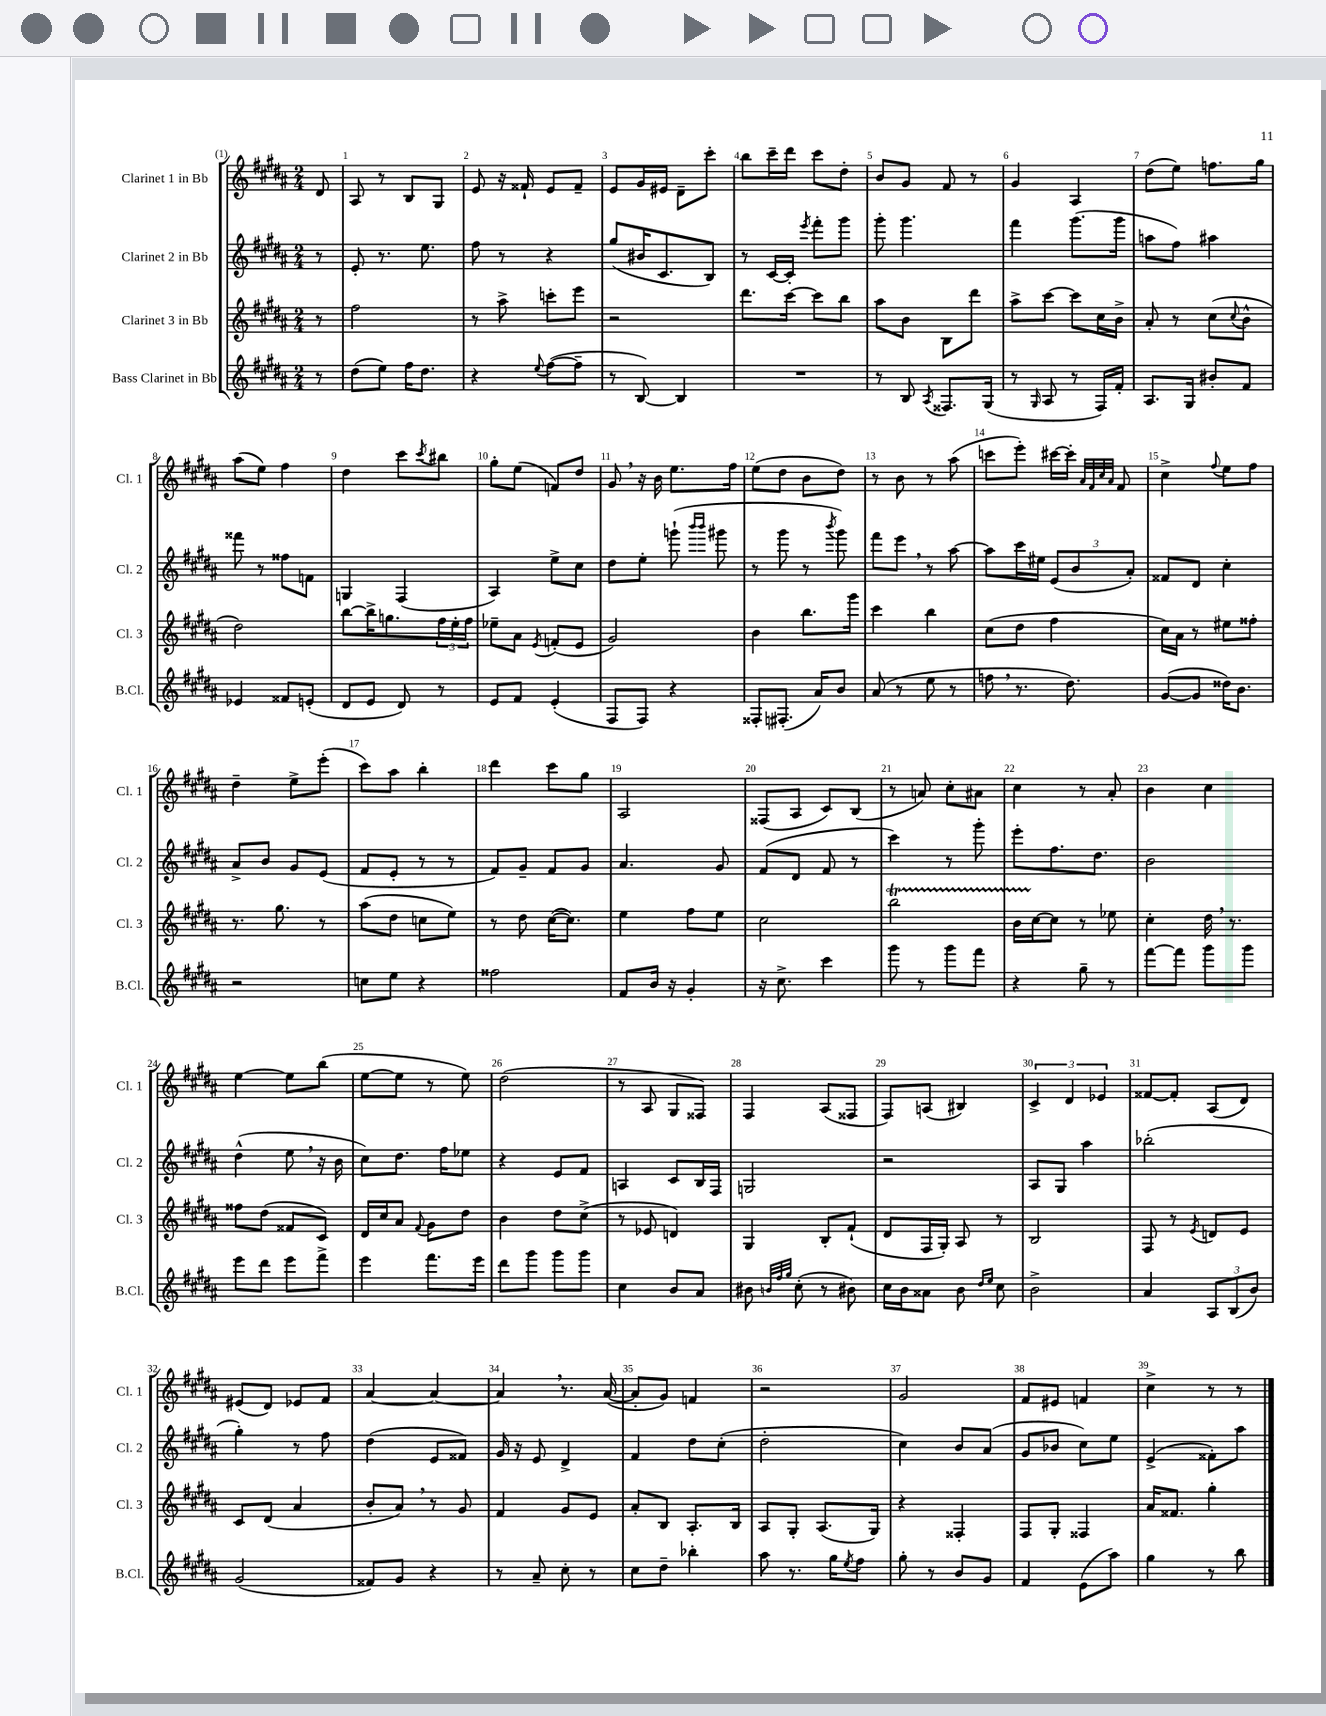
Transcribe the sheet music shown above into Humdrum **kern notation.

**kern	**kern	**kern	**kern
*staff4	*staff3	*staff2	*staff1
*clefG2	*clefG2	*clefG2	*clefG2
*k[f#c#g#d#a#]	*k[f#c#g#d#a#]	*k[f#c#g#d#a#]	*k[f#c#g#d#a#]
*M2/4	*M2/4	*M2/4	*M2/4
8r	8r	8r	8d#/
=	=	=	=
(8dd#\L	2ff#\	8e'/	8A#/
8ee\J)	.	8.r	8r
16ff#\LK	.	.	8B/L
8.dd#\J	.	8.ee\	.
.	.	.	8G#/J
=	=	=	=
4r	8r	8ff#\	8e/
.	8aa#^\	8r	16r
.	.	.	16f##`/
8qqee/	.	.	.
([8ff#\L	8ccc'\L	4r	8e/L
8ff#~\]J	8eee\J	.	8f##~/J
=	=	=	=
8r	2r	(8gg#/L	8e/L
[8B/)	.	16b#/K	16g#/L
.	.	8.c#/	16e#/JJ
4B/]	.	.	8d#~\L
.	.	8B/J)	8ccc#'\J
=	=	=	=
2r	8.ddd#\L	8r	8bb\L
.	.	[16c#/LL	16ccc#~\L
.	[16ccc#\Jk	16c#'/]JJ	16ddd#\JJ
.	.	8qeee/	.
.	8ccc#\]L	8fff#'\L	8ccc#\L
.	8bb\J	8ggg#\J	8dd#'\J
=	=	=	=
8r	8aa#\L	8ggg#'\	8b/L
8B/	8b\J	4.ggg#\	8g#/J
8qA#/	.	.	.
8.F##/L	8B\L	.	8f#/
.	8ddd#\J	.	8r
(16G#/Jk	.	.	.
=	=	=	=
8r	8aa#^\L	4fff#\	4g#/
16qqG#/	.	.	.
8A#/	[8ccc#\J	.	.
8r	8ccc#\]L	(8.ggg#\L	4A#/
16F#/LL)	16cc#\L	.	.
16f#'/JJ	16b^\JJ	16ggg#\Jk	.
=	=	=	=
8.A#/L	8a#'/	8aa\L	(8dd#\L
.	8r	8ff#\J)	8ee\J)
16G#/Jk	.	.	.
8b#'/L	(8cc#\L	4aa#\	8.ff\L
.	8qqcc#/	.	.
8f#/J	8b^^\J	.	.
.	.	.	16gg#\Jk
=	=	=	=
4e-/	2dd#\)	8fff##\	(8aa#\L
.	.	8r	8ee\J)
8f##/L	.	8ff##\L	4ff#\
(8e'/J	.	8f\J	.
=	=	=	=
8d#/L	[8bb\L	4G/	4dd#\
8e/J	16bb^\]K	.	.
.	8.gg\	.	.
8d#/)	.	(4F#/	8ccc#\L
.	.	.	8qccc#/
8r	24ff#\L	.	8bb#\J
.	24ee'\	.	.
.	24ff#\JJ	.	.
=	=	=	=
8e/L	8ee-~\L	4A#/)	8gg#'\L
8f#/J	8a#\J	.	(8ee\J
.	8qe/	.	.
(4e'/	(8f'/L	8ee^\L	8f/L)
.	8e/J	8cc#\J	8dd#/J
=	=	=	=
8F#/L	2g#/)	8dd#\L	8g#/
8F#/J)	.	8ee'\J	16r
.	.	.	16b\
4r	.	(8ggg`\	8.ee\L
.	.	16qqbbb/LL	.
.	.	16qqbbb/JJ	.
.	.	8ggg#\	.
.	.	.	16ff#\Jk
=	=	=	=
8F##'/L	4b\	8r	(8ee\L
(8.F#'/J	.	8ggg#\	8dd#\J
.	8.bb\L	8r	8b\L
16a#/LK)	.	.	.
.	.	8qbbb/	.
8b/J	.	8ggg#\)	8dd#\J)
.	16ggg#\Jk	.	.
=	=	=	=
(8a#/	4ccc#\	8fff#\L	8r
8r	.	8eee\J	8b\
8ee\	4bb\	8r	8r
8r	.	[8aa#\	(8aa#\
=	=	=	=
8ff\	(8cc#\L	8aa#\]L	8ccc\L
8.r	8dd#\J	16ccc#\L	8eee'\J)
.	.	16ee#\JJ	.
.	4ff#\	(12e/L	[16ccc#\LL
8.dd#\)	.	.	16ccc#'\]JJ
.	.	12b/	.
.	.	.	32qqa#/LLL
.	.	.	32qqf#/
.	.	.	32qqcc#/
.	.	.	32qqa#/JJJ
.	.	.	8f#/
.	.	12a#'/J)	.
=	=	=	=
([8g#/L	16cc#\LL)	8f##/L	4cc#^\
.	16a#\JJ	.	.
8g#/]J	8r	8d#/J	.
.	.	.	8qqff#/
16dd##\LK)	8ee#\L	4cc#'\	8ee\L
8.b\J	.	.	.
.	8ff##'\J	.	8ff#\J
=	=	=	=
2r	8.r	8a#^/L	4dd#~\
.	.	8b/J	.
.	8.gg#\	.	.
.	.	8g#/L	8ee^\L
.	8r	(8e/J	(8eee'\J
=	=	=	=
8cc\L	(8aa#\L	8f#/L	8ccc#\L)
8ee\J	8dd#\J	8e'/J	8aa#\J
4r	8cc\L	8r	4bb'\
.	8ee\J)	8r	.
=	=	=	=
2ff##\	8r	8f#/L)	4ddd#\
.	8dd#\	8g#~/J	.
.	([16cc#\LK	8f#/L	8ccc#\L
.	8.cc#\]J)	.	.
.	.	8g#/J	8gg#\J
=	=	=	=
8f#/L	4ee\	4.a#/	2A#/
16b/Jk	.	.	.
16r	.	.	.
4g#'/	8ff#\L	.	.
.	8ee\J	8g#/	.
=	=	=	=
16r	2cc#\	(8f#/L	(8F##/L
8.cc#^\	.	.	.
.	.	8d#/J	8A#/J
4ccc#\	.	8f#/	8c#/L)
.	.	8r	(8B/J
=	=	=	=
8ggg#\	2bb\	4ccc#\)	8r
8r	.	.	8a/)
8ggg#\L	.	8r	8cc#'\L
8fff#\J	.	8ggg#'\	8a#\J
=	=	=	=
4r	16b\LL	8eee'\L	4cc#\
.	[16cc#\J	.	.
.	8cc#\]J	8.ff#\	.
8gg#~\	8r	.	8r
.	.	8.dd#\J	.
8r	8ee-\	.	8a#'/
=	=	=	=
[8fff#\L	4cc#'\	2b\	4b\
8fff#\]J	.	.	.
8ggg#\L	16dd#\	.	4cc#\
.	8.r	.	.
8ggg#\J	.	.	.
=	=	=	=
8eee\L	8ff##\L	(4dd#^^\	[4ee\
8ddd#\J	(8dd#\J	.	.
8eee\L	8f##/L	8ee\	8ee\]L
8fff#^\J	8c#/J)	16r	(8bb\J
.	.	16b\	.
=	=	=	=
4eee\	16d#/LL	8cc#\L)	[8ee\L
.	16cc#/J	.	.
.	8a#/J	8.dd#\J	8ee\]J
.	8qqf#/	.	.
8.fff#\L	8g#\L	.	8r
.	.	16ff#\LK	.
.	8dd#\J	8ee-\J	8ee\)
16eee\Jk	.	.	.
=	=	=	=
8ddd#\L	4b\	4r	(2dd#\
8ggg#\J	.	.	.
8ggg#\L	8dd#\L	8e/L	.
8ggg#\J	(8cc#^\J	8f#/J	.
=	=	=	=
4cc#\	8r	4A/	8r
.	8e-/	.	8A#/
8b/L	4d/)	8c#/L	8G#/L
8a#/J	.	16B/L	8F##/J)
.	.	16F#/JJ	.
=	=	=	=
8b#\	4G#/	2G/	4F#/
32qqb/LLL	.	.	.
32qqff#/	.	.	.
32qqgg#/JJJ	.	.	.
(8cc#'\	.	.	.
8r	8B'/L	.	(8A#/L
8b#\)	(8f#`/J	.	8F##/J
=	=	=	=
16cc#\LL	8d#/L	2r	8F#/L)
16b\J	.	.	.
8a##\J	16F#/L	.	(8A/J
.	16G#'/JJ)	.	.
8b\	8A#/	.	4B#/)
16qqdd#/LL	.	.	.
16qqee/JJ	.	.	.
8cc#\	8r	.	.
=	=	=	=
2b^\	2B/	8A#/L	6c#^/
.	.	8G#/J	.
.	.	.	6d#/
.	.	4aa#\	.
.	.	.	6e-/
=	=	=	=
4a#/	8F#/	(2bb-'\	[8f##/L
.	8r	.	8f##'/]J
.	8qe/	.	.
12A#/L	8d/L	.	(8A#/L
(12B/	.	.	.
.	8e/J	.	8d#/J)
12b/J)	.	.	.
=	=	=	=
(2g#/	8c#/L	4gg#'\)	(8e#/L
.	(8d#/J	.	8d#/J)
.	4a#/	8r	8e-/L
.	.	8ff#\	8f#/J
=	=	=	=
8f##/L)	8b'/L	(4dd#\	[4a#/
8g#/J	8a#/J)	.	.
4r	8r	8e/L	4a#/_
.	8g#/	8f##/J)	.
=	=	=	=
8r	4f#/	16g#/	4a#/]
.	.	16r	.
8a#~/	.	8e/	.
8cc#'\	8g#/L	4d#^/	8.r
8r	8e/J	.	.
.	.	.	([16a#/
=	=	=	=
8cc#\L	8a#'/L	4f#/	8a#'/]L
8dd#~\J	8B/J	.	8g#/J)
4bb-'\	8.A#'/L	8dd#\L	4f/
.	.	(8cc#'\J	.
.	16B/Jk	.	.
=	=	=	=
8aa#\	8A#/L	2dd#'\	2r
8.r	8G#'/J	.	.
.	(8.A#/L	.	.
16gg#\LK	.	.	.
8qee/	.	.	.
8ff#\J	.	.	.
.	16G#/Jk)	.	.
=	=	=	=
8gg#'\	4r	4cc#\)	2g#/
8r	.	.	.
8b/L	4F##'/	8b/L	.
8g#/J	.	(8a#/J	.
=	=	=	=
4f#/	8F#/L	8g#/L	8f#/L
.	8G#'/J	8b-/J	8e#/J
(8e\L	4F##/	8cc#\L)	4f/
8aa#\J)	.	8ee\J	.
=	=	=	=
4gg#\	16a#/LK	(4e^/	4cc#^\
.	8.f##/J	.	.
8r	4gg#'\	8f##'\L)	8r
8bb\	.	8aa#\J	8r
==	==	==	==
*-	*-	*-	*-
